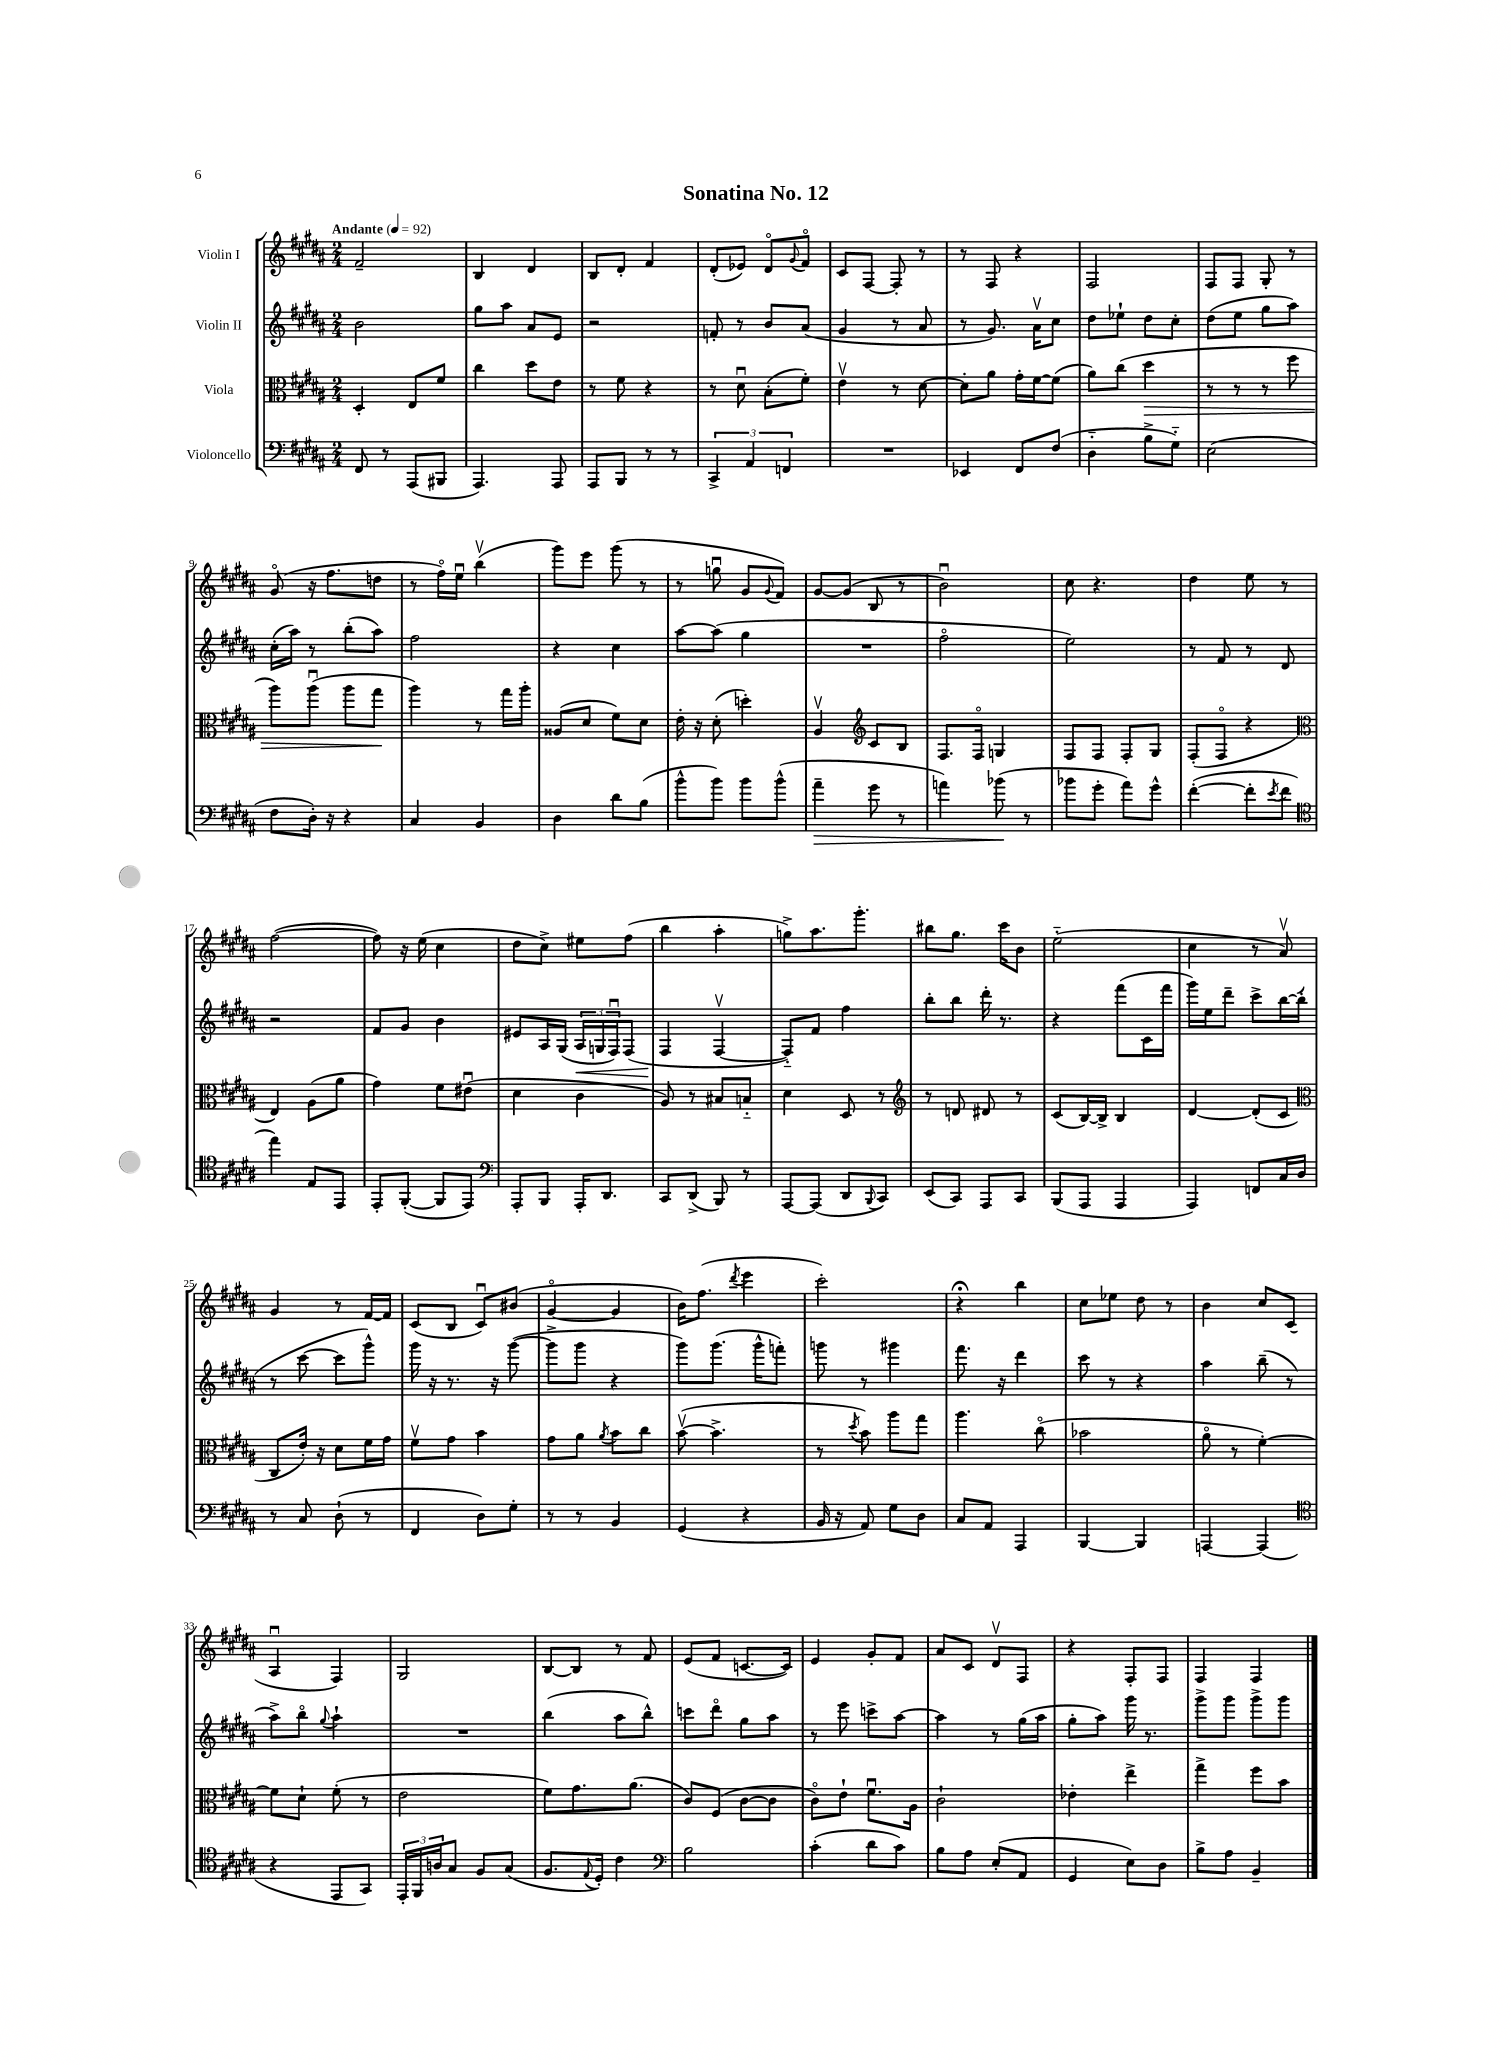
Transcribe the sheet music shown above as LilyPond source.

\header { title = "Sonatina No. 12" }
<<
\new StaffGroup <<
\new Staff = "s0" \with { instrumentName = "Violin I" } {
    \clef treble \key b \major \numericTimeSignature \time 2/4 \tempo "Andante" 4 = 92
    fis'2-- |
    b4 dis'4 |
    b8 dis'8-. fis'4 |
    dis'8-.( ees'8) dis'8\flageolet \appoggiatura { gis'8 } fis'8\flageolet |
    cis'8 fis8~ fis8-. r8 |
    r8 fis8 r4 |
    fis2 |
    fis8 fis8 gis8-. r8 |
    gis'8\flageolet( r16 fis''8. d''8 |
    r8 fis''16\flageolet) e''16\downbow b''4\upbow( |
    gis'''8) e'''8 gis'''8( r8 |
    r8 g''8\downbow gis'8 \appoggiatura { gis'8 } fis'8) |
    gis'8~ gis'8( b8 r8 |
    b'2\downbow) |
    cis''8 r4. |
    dis''4 e''8 r8 |
    fis''2~( |
    fis''8) r16 e''16( cis''4 |
    dis''8 cis''8->) eis''8 fis''8( |
    b''4 ais''4-. |
    g''8->) ais''8. gis'''8.-. |
    bis''8 gis''8. cis'''16 b'8 |
    e''2-_( |
    cis''4 r8 ais'8\upbow) |
    gis'4 r8 fis'16~ fis'16 |
    cis'8( b8 cis'8\downbow) bis'8( |
    gis'4~\flageolet gis'4 |
    b'16) fis''8.( \acciaccatura { dis'''8 } e'''4 |
    cis'''2-.) |
    r4\fermata b''4 |
    cis''8 ees''8 dis''8 r8 |
    b'4 cis''8 cis'8( |
    ais4\downbow fis4) |
    gis2 |
    b8~ b8 r8 fis'8 |
    e'8( fis'8 c'8.~ c'16) |
    e'4 gis'8-. fis'8 |
    ais'8 cis'8 dis'8\upbow fis8 |
    r4 fis8-. fis8 |
    fis4 fis4 \bar "|." |
}
\new Staff = "s1" \with { instrumentName = "Violin II" } {
    \clef treble \key b \major \numericTimeSignature \time 2/4
    b'2 |
    gis''8 ais''8 ais'8 e'8 |
    r2 |
    f'8-. r8 b'8 ais'8( |
    gis'4 r8 ais'8 |
    r8 gis'8.) ais'16\upbow cis''8 |
    dis''8 ees''8-! dis''8 cis''8-. |
    dis''8( e''8 gis''8 ais''8) |
    cis''16-.( ais''16) r8 b''8-.( ais''8) |
    fis''2 |
    r4 cis''4 |
    ais''8~ ais''8( gis''4 |
    R2 |
    fis''2\flageolet |
    e''2) |
    r8 fis'8 r8 dis'8 |
    r2 |
    fis'8 gis'8 b'4 |
    eis'8 ais16 gis16( \tuplet 3/2 { ais16\< g16 fis16\downbow) } fis8( |
    fis4\! fis4~\upbow |
    fis8-_) fis'8 fis''4 |
    b''8-. b''8 dis'''16-. r8. |
    r4 fis'''8( cis'16 fis'''16 |
    gis'''16) e''16 dis'''8-- cis'''8-> b''16~ b''16-.( |
    r8 cis'''8~ cis'''8 gis'''8-^) |
    gis'''16 r16 r8. r16 gis'''8~( |
    gis'''8-> gis'''8 r4 |
    gis'''8) gis'''8.( gis'''16-^ f'''8-.) |
    g'''8 r8 gis'''4 |
    fis'''8. r16 dis'''4 |
    cis'''8 r8 r4 |
    ais''4 b''8--( r8 |
    ais''8->) b''8\flageolet \appoggiatura { gis''8 } ais''4-! |
    R2 |
    b''4( ais''8 b''8-^) |
    c'''8 dis'''8\flageolet gis''8 ais''8 |
    r8 e'''8 c'''8-> ais''8~ |
    ais''4 r8 gis''16( ais''16 |
    gis''8-. ais''8) gis'''16 r8. |
    gis'''8-> gis'''8 gis'''8-> gis'''8 \bar "|." |
}
\new Staff = "s2" \with { instrumentName = "Viola" } {
    \clef alto \key b \major \numericTimeSignature \time 2/4
    dis4-. e8 fis'8 |
    cis''4 dis''8 e'8 |
    r8 fis'8 r4 |
    r8 dis'8\downbow b8-.( fis'8-.) |
    e'4\upbow r8 dis'8~ |
    dis'8-. ais'8 gis'16-. fis'16~ fis'8( |
    ais'8) cis''8( dis''4\> |
    r8 r8 r8 fis''8 |
    ais''8) ais''8\downbow( ais''8 gis''8\! |
    ais''4) r8 gis''16 ais''16-. |
    aisis8( dis'8 fis'8) dis'8 |
    e'16-. r16 dis'8-.( d''4-.) |
    ais4\upbow \clef treble cis'8 b8 |
    fis8. fis16\flageolet g4 |
    fis8 fis8 fis8-. gis8 |
    fis8-.( fis8\flageolet r4 |
    \clef alto e4) ais8( ais'8 |
    gis'4) fis'8 eis'8\downbow( |
    dis'4 cis'4 |
    ais8) r8 bis8 b8-_ |
    dis'4 dis8 r8 |
    \clef treble r8 d'8 dis'8 r8 |
    cis'8( b16~) b16-> b4 |
    dis'4~ dis'8-.( cis'8 |
    \clef alto cis8 e'16-.) r16 dis'8 fis'16 gis'16 |
    fis'8\upbow gis'8 b'4 |
    gis'8 ais'8 \acciaccatura { ais'8 } b'8 cis''8 |
    b'8~\upbow( b'4.-> |
    r8 \acciaccatura { dis''8 } b'8) ais''8 gis''8 |
    ais''4. cis''8\flageolet( |
    bes'2 |
    ais'8\flageolet r8 fis'4~-.) |
    fis'8 dis'8-! fis'8-.( r8 |
    e'2 |
    fis'8) gis'8. ais'8.( |
    cis'8) fis8( cis'8~ cis'8 |
    cis'8\flageolet) e'8-! fis'8.\downbow ais16 |
    cis'2-! |
    ees'4-. e''4-> |
    gis''4-> fis''8 b'8 \bar "|." |
}
\new Staff = "s3" \with { instrumentName = "Violoncello" } {
    \clef bass \key b \major \numericTimeSignature \time 2/4
    fis,8 r8 ais,,8( bis,,8 |
    ais,,4.) ais,,8 |
    ais,,8 b,,8 r8 r8 |
    \tuplet 3/2 { cis,4-> ais,4 f,4 } |
    R2 |
    ees,4 fis,8 fis8( |
    dis4-_ b8-> gis8-_) |
    e2( |
    fis8 dis16-.) r16 r4 |
    cis4 b,4 |
    dis4 dis'8 b8( |
    b'8-^ b'8) b'8 b'8-^( |
    ais'4--\> gis'8 r8 |
    a'4) bes'8\!( r8 |
    bes'8 gis'8-. ais'8) gis'8-^ |
    fis'4~-.( fis'8-. \acciaccatura { e'8 } fis'8 |
    \clef tenor e''4) e8 e,8 |
    e,8-. fis,8~-.( fis,8 e,8) |
    \clef bass ais,,8-. b,,8 ais,,16-. dis,8. |
    cis,8 dis,8->( b,,8) r8 |
    ais,,8~ ais,,8( dis,8 \appoggiatura { b,,8 } cis,8) |
    e,8( cis,8) ais,,8 cis,8 |
    b,,8( ais,,8 ais,,4 |
    ais,,4) f,8 cis16 dis16 |
    r8 cis8 dis8-!( r8 |
    fis,4 dis8) gis8-. |
    r8 r8 b,4 |
    gis,4( r4 |
    b,16 r16 ais,8) gis8 dis8 |
    cis8 ais,8 ais,,4 |
    b,,4~ b,,4 |
    a,,4~ a,,4( |
    \clef tenor r4 e,8 gis,8) |
    \tuplet 3/2 { e,16-. fis,16 a16 } gis8 fis8 gis8( |
    fis8. \appoggiatura { e8 } dis16-.) cis'4 |
    \clef bass b2 |
    cis'4-.( dis'8 cis'8) |
    b8 ais8 e8-.( ais,8 |
    gis,4 e8) dis8 |
    b8-> ais8 b,4-- \bar "|." |
}
>>
>>
